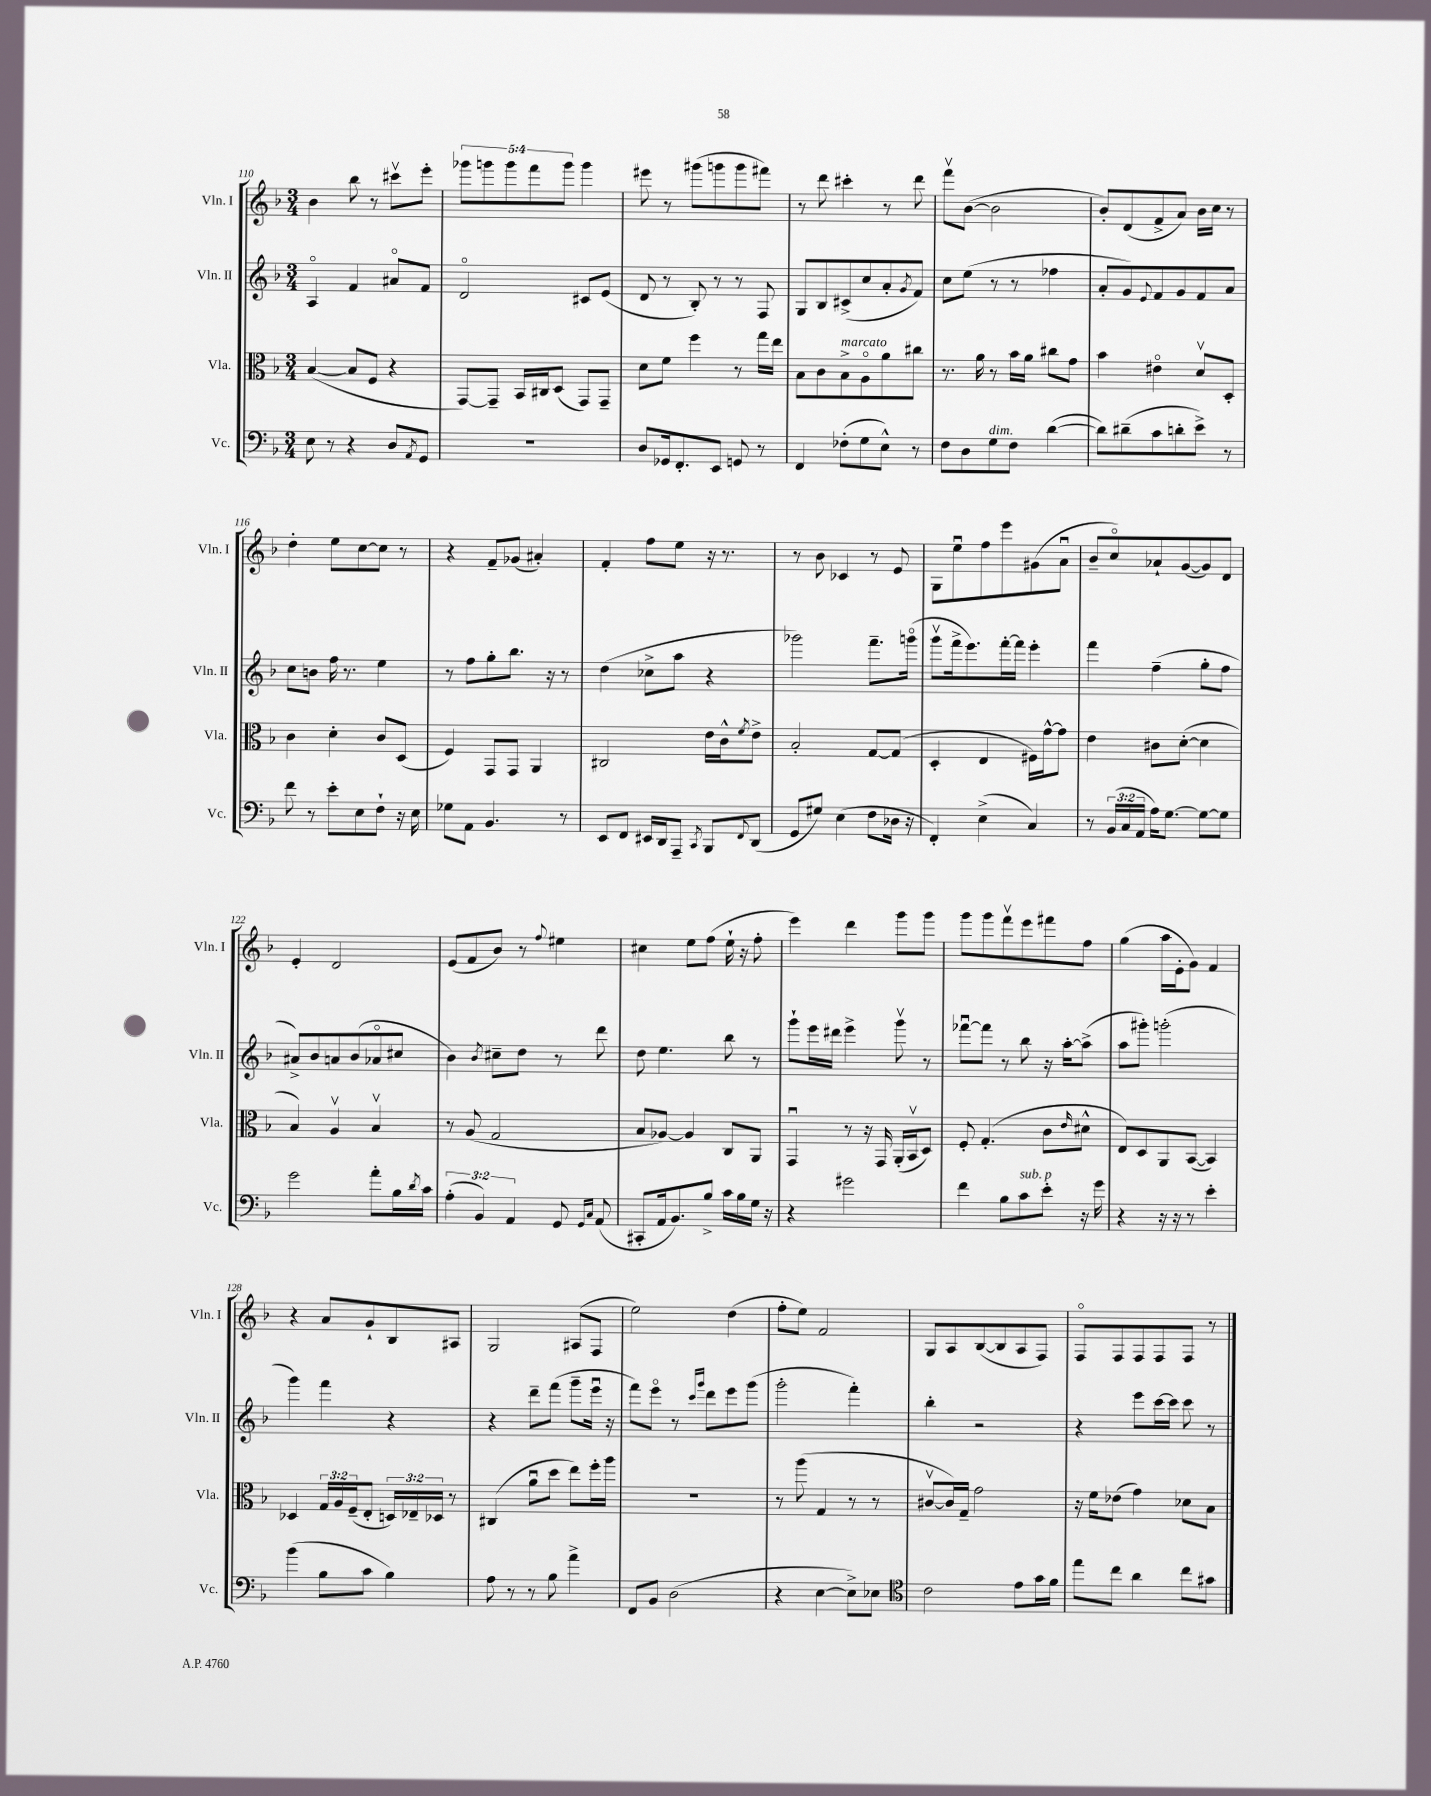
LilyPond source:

<<
\new StaffGroup <<
\new Staff = "s0" \with { instrumentName = "Vln. I" shortInstrumentName = "Vln. I" } {
    \clef treble \key f \major \numericTimeSignature \time 3/4 \override Staff.TupletNumber.text = #tuplet-number::calc-fraction-text
    bes'4 bes''8 r8 cis'''8\upbow e'''8-. |
    \tuplet 5/4 { ges'''8 g'''8 g'''8 f'''8 g'''8 } g'''4 |
    eis'''8 r8 gis'''8( g'''8 g'''8 fis'''8) |
    r8 d'''8 cis'''4-. r8 d'''8 |
    f'''8\upbow bes'8~( bes'2 |
    bes'8-.) d'8( f'8-> a'8) bes'16 c''16 r8 |
    d''4-. e''8 c''8~ c''8 r8 |
    r4 f'8-- ges'8( ais'4-.) |
    f'4-. f''8 e''8 r16 r8. |
    r8 bes'8 ces'4 r8 e'8 |
    g8 e''8\downbow f''8 e'''8 gis'8( a'8\downbow |
    bes'8-- c''8\flageolet) aes'8-! g'8~( g'8) d'8 |
    e'4-. d'2 |
    e'8( f'8 bes'8) r8 \appoggiatura { f''8 } eis''4 |
    cis''4 e''8 f''8( e''16-! r16 f''8-. |
    e'''4) d'''4 g'''8 g'''8 |
    g'''8 g'''8 f'''8\upbow e'''8 fis'''8 f''8 |
    g''4( a''16 e'16-. g'8) f'4 |
    r4 a'8 g'8-! bes8 ais8 |
    g2 ais8( f8 |
    e''2) d''4( |
    f''8-. e''8) f'2 |
    g8 a8 bes8~( bes8 a8 f8) |
    f8\flageolet f8 f8 f8 f8 r8 \bar "|." |
}
\new Staff = "s1" \with { instrumentName = "Vln. II" shortInstrumentName = "Vln. II" } {
    \clef treble \key f \major \numericTimeSignature \time 3/4
    a4\flageolet f'4 ais'8\flageolet f'8 |
    d'2\flageolet cis'8 e'8( |
    d'8 r8 bes8-.) r8 r8 f8 |
    g8 bes8 cis'8->( c''8 a'8-. \acciaccatura { g'8 } f'8) |
    c''8 e''8( r8 r8 fes''4 |
    a'8-. g'8) \appoggiatura { e'8 } f'8 g'8 f'8 a'8 |
    c''8 b'8 f''16 r8. e''4 |
    r8 f''8 g''8-. bes''8. r16 r8 |
    d''4( ces''8-> a''8 r4 |
    ges'''2) f'''8.-- g'''16\flageolet( |
    g'''8\upbow f'''16-> e'''8.) f'''16~-. f'''16 e'''4-. |
    f'''4 f''4--( g''8-. f''8 |
    ais'8->) bes'8 a'8 bes'8( aes'8\flageolet cis''8 |
    bes'4) \acciaccatura { bes'8 } cis''8-- d''8 r8 d'''8 |
    d''8 e''4. bes''8 r8 |
    g'''8-! e'''16 dis'''16 e'''4-> g'''8\upbow r8 |
    fes'''8~\downbow fes'''8 r8 bes''8 r16 a''16~-. a''8->( |
    a''8 gis'''8-.) g'''2-.( |
    g'''4) f'''4 r4 |
    r4 d'''8-- f'''8( g'''8-- e'''16\downbow r16 |
    f'''8) e'''8\flageolet r8 \grace { c'''16 g'''16 } d'''8 e'''8 g'''8( |
    g'''2-. f'''4-.) |
    bes''4-. r2 |
    r4 e'''8 c'''16~ c'''16 c'''8 r8 \bar "|." |
}
\new Staff = "s2" \with { instrumentName = "Vla." shortInstrumentName = "Vla." } {
    \clef alto \key f \major \numericTimeSignature \time 3/4 \override Staff.TupletNumber.text = #tuplet-number::calc-fraction-text
    bes4~( bes8 f8 r4 |
    g,8~) g,8-- bes,16 cis16 d8( g,8) g,8-- |
    d'8 f'8 f''4 r8 g''16 e''16 |
    bes8 c'8 bes8->^\markup { \italic "marcato" } a8\flageolet a'8 cis''8 |
    r8. a'16 r8 bes'16 a'16 cis''8 g'8 |
    bes'4 eis'4\flageolet d'8\upbow d8-. |
    c'4 d'4-. c'8 d8( |
    f4) g,8 g,8 a,4 |
    cis2 e'16 c'16-^ \acciaccatura { f'8 } e'8-> |
    bes2-. g8~ g8( |
    d4-. e4 fis16) g'16~-^ g'8 |
    e'4 cis'8 d'8~-.( d'4 |
    bes4) a4\upbow bes4\upbow |
    r8 a8( g2 |
    bes8 aes8~) aes4 c8 a,8 |
    g,4\downbow r8 r16 g,16 a,16-.( bes,16\upbow d8) |
    f8-. g4.-.( c'8 \grace { e'16 } dis'8-^ |
    e8) d8 a,8 bes,8~( bes,4) |
    des4 \tuplet 3/2 { g16 a16 f16--( } e8-. \tuplet 3/2 { d16) ees16-- des16 } r8 |
    cis4( a'8\downbow d''8 e''8) f''16-. a''16 |
    R2. |
    r8 a''8( g4 r8 r8 |
    cis'8~\upbow cis'16) g16-- g'2 |
    r16 f'16 ees'8( g'4) des'8 bes8 \bar "|." |
}
\new Staff = "s3" \with { instrumentName = "Vc." shortInstrumentName = "Vc." } {
    \clef bass \key f \major \numericTimeSignature \time 3/4 \override Staff.TupletNumber.text = #tuplet-number::calc-fraction-text
    e8 r8 r4 d8 \acciaccatura { a,8 } g,8 |
    R2. |
    d8 ges,16 f,8.-. e,8 g,8 r8 |
    f,4 fes8-.( g8 e8-^) r8 |
    f8 d8 g8^\markup { \italic "dim." } f8 d'4~( |
    d'8) dis'8--( c'8 d'8-. e'8->) r8 |
    f'8 r8 e'8-. e8 f8-! r16 e16 |
    ges8 a,8 bes,4. r8 |
    e,8 f,8 eis,16 d,16 a,,8-- \acciaccatura { c,8 } bes,,8 \appoggiatura { f,8 } d,8( |
    g,8 gis8) e4( f8 des16 r16 |
    f,4-.) e4->( c4) |
    r8 \tuplet 3/2 { bes,16( c16 a,16 } a16) g8.~ g8~ g8 |
    g'2 a'8-. bes16 \acciaccatura { d'8 } c'16 |
    \tuplet 3/2 { a4-.( bes,4) a,4 } g,8 \grace { g,16 c16 } a,8( |
    cis,8-. a,16 bes,8.) bes8-> c'16 bes16 g16 r16 |
    r4 gis'2 |
    f'4 bes8 c'8^\markup { \italic "sub. p" } e'8-. r16 g'16 |
    r4 r16 r16 r8 e'4-. |
    bes'4( bes8 c'8 bes4) |
    a8 r8 r8 bes8 a'4-> |
    f,8 bes,8 d2( |
    r4 e4~ e8->) ees8 |
    \clef tenor c'2 e'8 g'16 f'16 |
    e''8 c''8 a'4 c''8 gis'8 \bar "|." |
}
>>
>>
\layout { \context { \Score currentBarNumber = #110 } }
